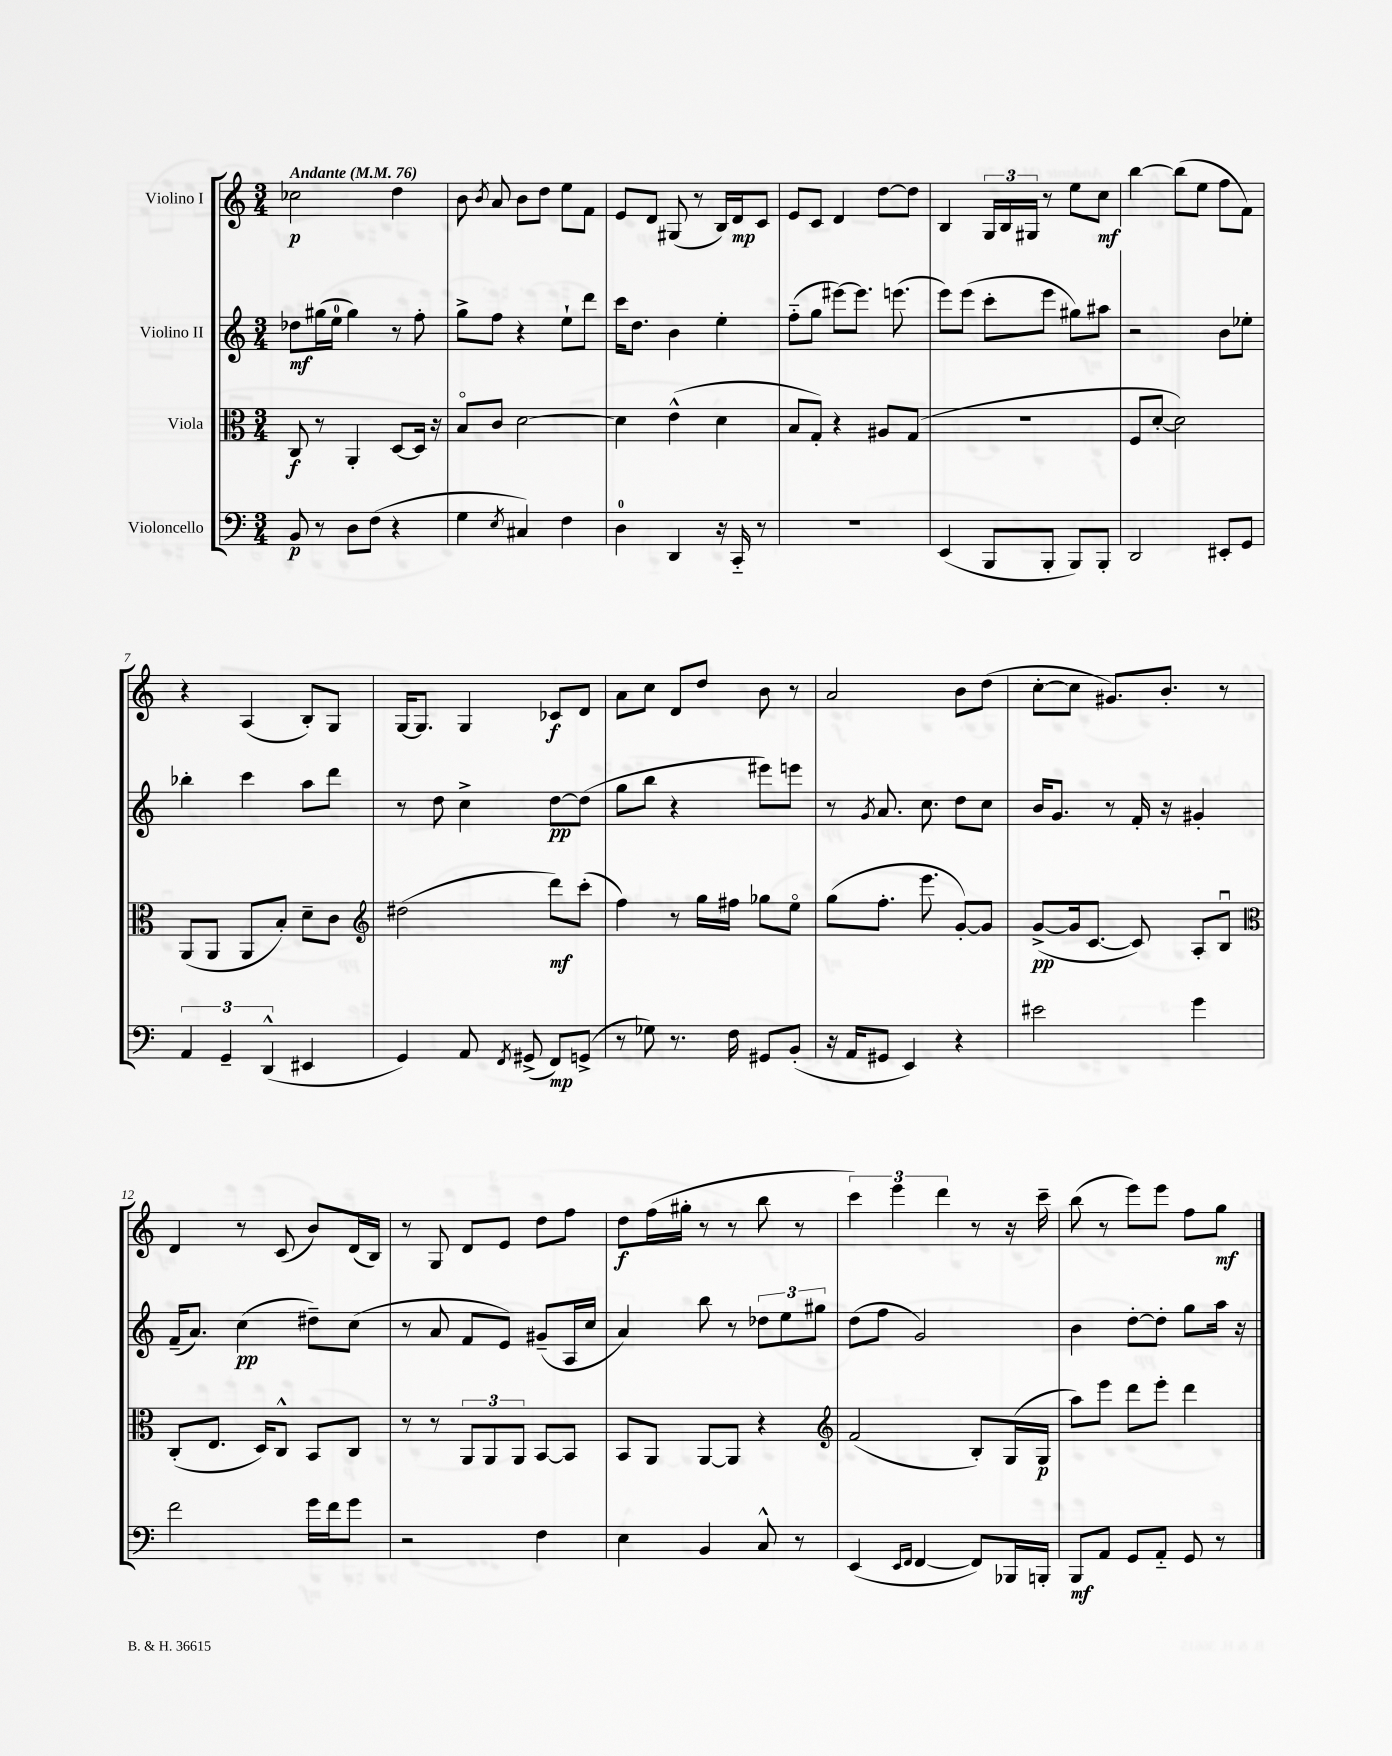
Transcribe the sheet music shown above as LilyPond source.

<<
\new StaffGroup <<
\new Staff = "s0" \with { instrumentName = "Violino I" } {
    \clef treble \key c \major \numericTimeSignature \time 3/4 \tempo "Andante" 4 = 76
    \autoBeamOff ces''2\p d''4 |
    b'8 \acciaccatura { b'8 } a'8 b'8[ d''8] e''8[ f'8] |
    e'8[ d'8] gis8( r8 b16[) d'16\mp c'8] |
    e'8[ c'8] d'4 d''8[~ d''8] |
    b4 \tuplet 3/2 { g16[ b16 gis16] } r8 e''8[ c''8]\mf |
    b''4~ b''8[( e''8] f''8[ f'8]) |
    r4 a4( b8[-.) g8] |
    g16[~ g8.] g4 ces'8[\f d'8] |
    a'8[ c''8] d'8[ d''8] b'8 r8 |
    a'2 b'8[ d''8]( |
    c''8[~-. c''8] gis'8.[) b'8.]-. r8 |
    d'4 r8 c'8( b'8[) d'16( b16]) |
    r8 g8 d'8[ e'8] d''8[ f''8] |
    d''8[\f f''16( gis''16]-. r8 r8 b''8 r8 |
    \tuplet 3/2 { c'''4) e'''4 d'''4 } r8 r16 c'''16-- |
    b''8( r8 e'''8[) e'''8] f''8[ g''8]\mf \bar "|." |
}
\new Staff = "s1" \with { instrumentName = "Violino II" } {
    \clef treble \key c \major \numericTimeSignature \time 3/4
    \autoBeamOff des''8[\mf gis''16( e''16]-0 gis''4) r8 f''8-. |
    g''8[-> f''8] r4 e''8[-! d'''8] |
    c'''16[ d''8.] b'4 e''4-. |
    f''8[-_( g''8] eis'''8[~) eis'''8.] e'''8.( |
    e'''8[) e'''8]( c'''8[-. e'''8] gis''8[) ais''8] |
    r2 b'8[ ees''8]-. |
    bes''4-. c'''4 a''8[ d'''8] |
    r8 d''8 c''4-> d''8[~\pp d''8]( |
    g''8[ b''8] r4 eis'''8[) e'''8] |
    r8 \acciaccatura { g'8 } a'8. c''8. d''8[ c''8] |
    b'16[ g'8.] r8 f'16-. r16 gis'4-. |
    f'16[--( a'8.]) c''4\pp( dis''8[--) c''8]( |
    r8 a'8 f'8[ e'8]) gis'8[--( a16 c''16] |
    a'4) b''8 r8 \tuplet 3/2 { des''8[ e''8 gis''8] } |
    d''8[( f''8] g'2) |
    b'4 d''8[~-. d''8]-. g''8[ a''16] r16 \bar "|." |
}
\new Staff = "s2" \with { instrumentName = "Viola" } {
    \clef alto \key c \major \numericTimeSignature \time 3/4
    \autoBeamOff c8\f r8 a,4-. d8[~ d16] r16 |
    b8[\flageolet c'8] d'2~ |
    d'4 e'4-^( d'4 |
    b8[ g8]-.) r4 ais8[ g8]( |
    R2. |
    f8[ d'8]~-. d'2) |
    a,8[( a,8] a,8[ b8]-.) d'8[-- c'8] |
    \clef treble dis''2( d'''8[\mf) c'''8]-.( |
    f''4) r8 g''16[ fis''16] ges''8[ e''8]\flageolet |
    g''8[( f''8.]-. e'''8. g'8[~-.) g'8] |
    g'8[~->\pp( g'16 c'8.]~ c'8) a8[-. b8]\downbow |
    \clef alto c8[-.( e8.] d16[) c8]-^ b,8[ c8] |
    r8 r8 \tuplet 3/2 { a,8[ a,8 a,8] } b,8[~ b,8] |
    b,8[ a,8] a,8[~ a,8] r4 |
    \clef treble f'2( b8[-.) g16( g16]\p |
    a''8[) e'''8] d'''8[ e'''8]-. d'''4 \bar "|." |
}
\new Staff = "s3" \with { instrumentName = "Violoncello" } {
    \clef bass \key c \major \numericTimeSignature \time 3/4
    \autoBeamOff b,8\p r8 d8[ f8]( r4 |
    g4 \acciaccatura { e8 } cis4) f4 |
    d4-0 d,4 r16 c,16-_ r8 |
    R2. |
    e,4( b,,8[ b,,8]-. b,,8[) b,,8]-. |
    d,2 eis,8[-. g,8] |
    \tuplet 3/2 { a,4 g,4-- d,4-^( } eis,4 |
    g,4) a,8 \acciaccatura { f,8 } gis,8->( f,8[\mp) g,8]->( |
    r8 ges8) r8. f16 gis,8[ b,8]-.( |
    r16 a,16[ gis,8] e,4) r4 |
    eis'2 g'4 |
    f'2 g'16[ f'16 g'8] |
    r2 f4 |
    e4 b,4 c8-^ r8 |
    e,4( \grace { e,16[ f,16] } f,4~ f,8[) bes,,16 b,,16]-. |
    b,,8[\mf a,8] g,8[ a,8]-_ g,8 r8 \bar "|." |
}
>>
>>
